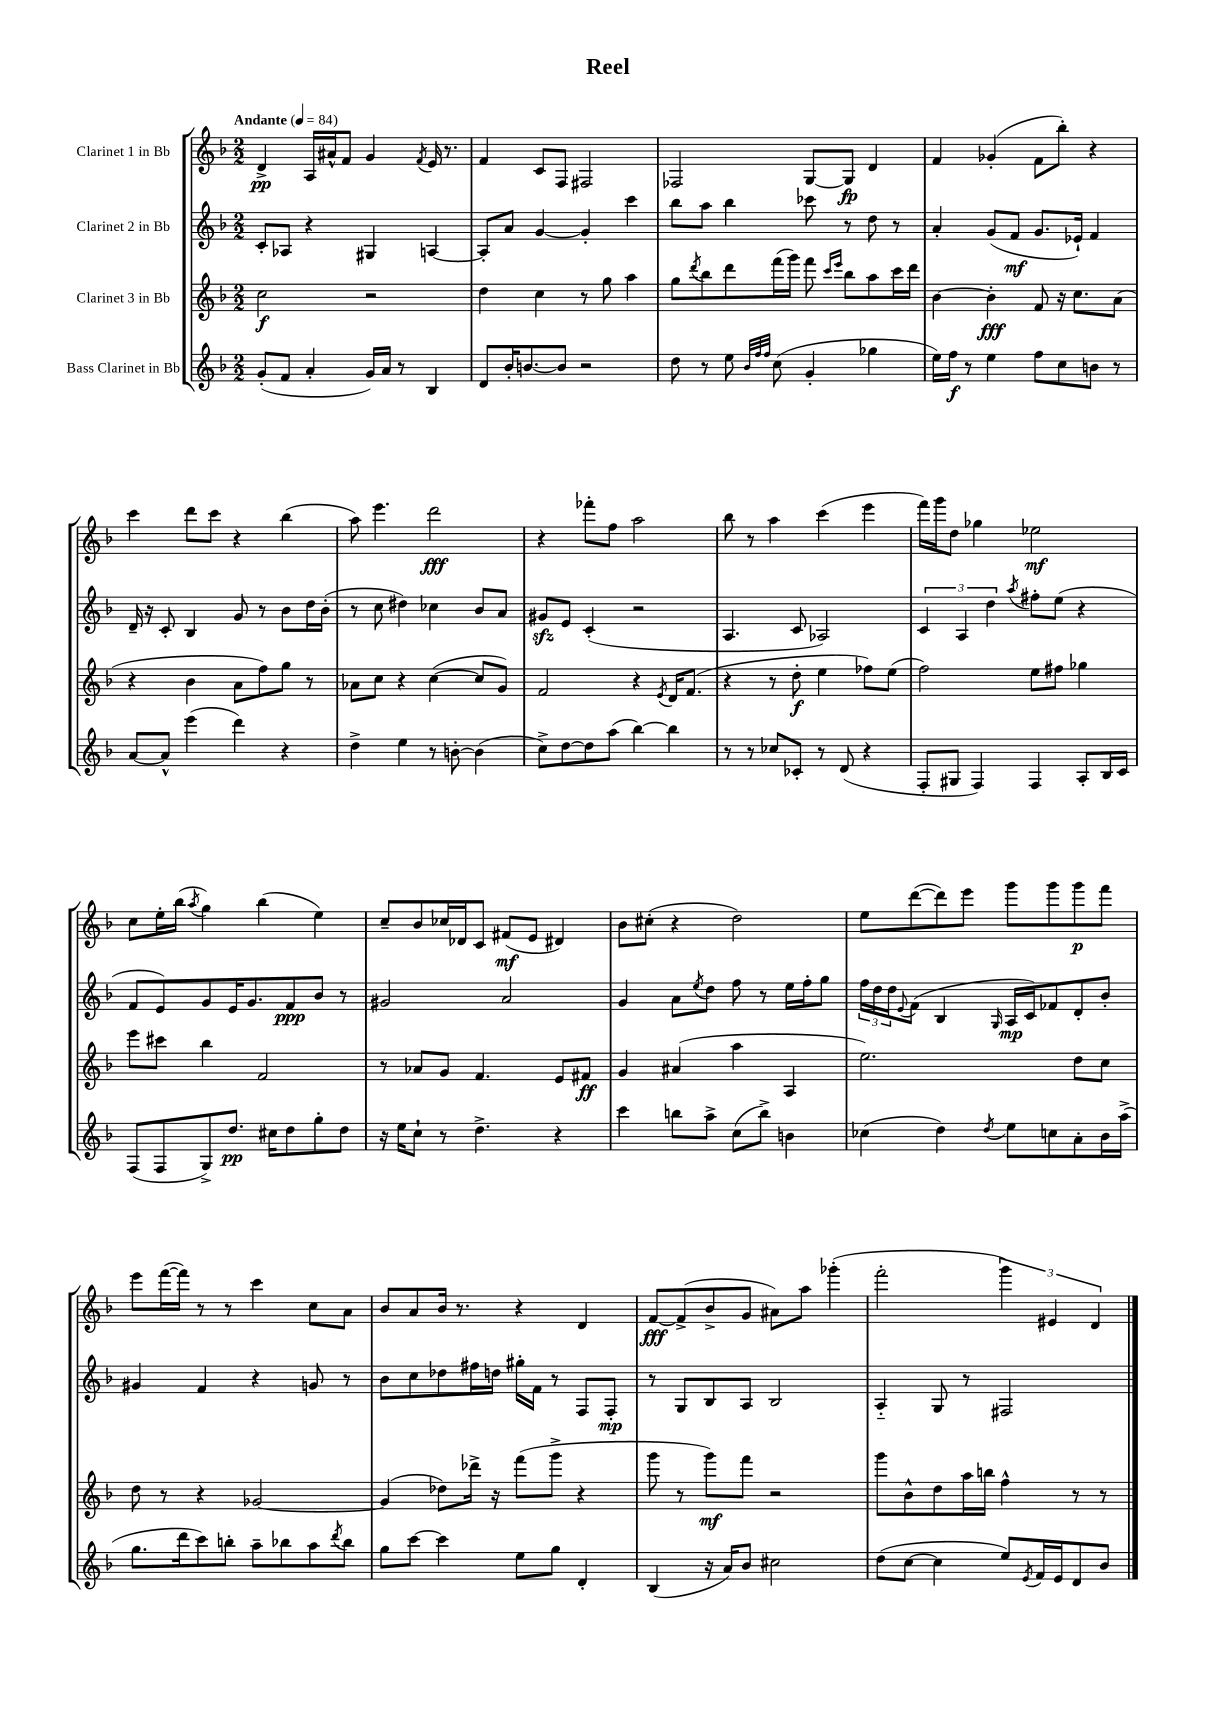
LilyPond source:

\header { title = "Reel" }
<<
\new StaffGroup <<
\new Staff = "s0" \with { instrumentName = "Clarinet 1 in Bb" } {
    \clef treble \key f \major \numericTimeSignature \time 2/2 \tempo "Andante" 4 = 84
    d'4->\pp a16 ais'16-^ f'8 g'4 \acciaccatura { f'8 } e'16 r8. |
    f'4 c'8 f8 fis2 |
    fes2 g8~ g8\fp d'4 |
    f'4 ges'4-.( f'8 bes''8-.) r4 |
    c'''4 d'''8 c'''8 r4 bes''4( |
    a''8) e'''4. d'''2\fff |
    r4 fes'''8-. f''8 a''2 |
    bes''8 r8 a''4 c'''4( e'''4 |
    f'''16) g'''16 d''8 ges''4 ees''2\mf |
    c''8 e''16-. bes''16( \acciaccatura { a''8 } g''4) bes''4( e''4) |
    c''8-- bes'8 ces''16 des'16 c'8 fis'8\mf( e'8 dis'4) |
    bes'8 cis''8-.( r4 d''2) |
    e''8 d'''8~( d'''8) e'''8 g'''8 g'''8 g'''8\p f'''8 |
    e'''8 f'''16~( f'''16) r8 r8 c'''4 c''8 a'8 |
    bes'8 a'8 bes'16 r8. r4 d'4 |
    f'8~\fff f'8->( bes'8-> g'8 ais'8) a''8 ges'''4-.( |
    f'''2-. \tuplet 3/2 { g'''4) eis'4 d'4 } \bar "|." |
}
\new Staff = "s1" \with { instrumentName = "Clarinet 2 in Bb" } {
    \clef treble \key f \major \numericTimeSignature \time 2/2
    c'8-. aes8 r4 gis4 a4~ |
    a8-. a'8 g'4~ g'4-. c'''4 |
    bes''8 a''8 bes''4 ces'''8 r8 d''8 r8 |
    a'4-. g'8( f'8\mf g'8. ees'16-!) f'4 |
    d'16-- r16 c'8-. bes4 g'8 r8 bes'8 d''16 bes'16-.( |
    r8 c''8 dis''4) ces''4 bes'8 a'8 |
    gis'8\sfz e'8 c'4-.( r2 |
    a4. c'8 aes2) |
    \tuplet 3/2 { c'4 a4 d''4 } \acciaccatura { a''8 } fis''8-. e''8( r4 |
    f'8 e'8) g'8 e'16 g'8. f'8\ppp bes'8 r8 |
    gis'2 a'2 |
    g'4 a'8 \acciaccatura { e''8 } d''8 f''8 r8 e''16 f''16-. g''8 |
    \tuplet 3/2 { f''16 d''16 d''16 } \appoggiatura { e'8 } f'8( bes4 \grace { g16 } a16\mp c'16) fes'8 d'8-. bes'8-. |
    gis'4 f'4 r4 g'8 r8 |
    bes'8 c''8 des''8 fis''16 d''16 gis''16-. f'16 r8 f8 f8-.\mp |
    r8 g8 bes8 a8 bes2 |
    a4-_ g8 r8 fis2 \bar "|." |
}
\new Staff = "s2" \with { instrumentName = "Clarinet 3 in Bb" } {
    \clef treble \key f \major \numericTimeSignature \time 2/2
    c''2\f r2 |
    d''4 c''4 r8 g''8 a''4 |
    g''8 \acciaccatura { d'''8 } bes''8 d'''8 f'''16( g'''16) f'''8 \grace { c'''16 e'''16 } bes''8 a''8 c'''16 d'''16 |
    bes'4~ bes'4-.\fff f'8 r16 c''8. a'8( |
    r4 bes'4 a'8 f''8) g''8 r8 |
    aes'8 c''8 r4 c''4~( c''8 g'8) |
    f'2 r4 \acciaccatura { e'8 } d'16 f'8.( |
    r4 r8 d''8-.\f e''4 fes''8) e''8( |
    f''2) e''8 fis''8 ges''4 |
    e'''8 cis'''8 bes''4 f'2 |
    r8 aes'8 g'8 f'4. e'8 fis'8\ff |
    g'4 ais'4( a''4 a4 |
    e''2.) d''8 c''8 |
    d''8 r8 r4 ges'2~ |
    ges'4( des''8) des'''16-> r16 f'''8( g'''8-> r4 |
    g'''8 r8 g'''8\mf) f'''8 r2 |
    g'''8 bes'8-^ d''8 a''16 b''16 f''4-^ r8 r8 \bar "|." |
}
\new Staff = "s3" \with { instrumentName = "Bass Clarinet in Bb" } {
    \clef treble \key f \major \numericTimeSignature \time 2/2
    g'8-.( f'8 a'4-. g'16) a'16 r8 bes4 |
    d'8 bes'16-. b'8.~ b'8 r2 |
    d''8 r8 e''8 \grace { bes'32 f''32 f''32 } c''8( g'4-. ges''4 |
    e''16) f''16\f r8 e''4 f''8 c''8 b'8 r8 |
    a'8~ a'8-^ e'''4( d'''4) r4 |
    d''4-> e''4 r8 b'8~-. b'4( |
    c''8->) d''8~ d''8 a''8( bes''4~) bes''4 |
    r8 r8 ces''8 ces'8-. r8 d'8( r4 |
    f8-. gis8 f4) f4 a8-. bes16 c'16 |
    f8( f8 g8->) d''8.\pp cis''16 d''8 g''8-. d''8 |
    r16 e''16 c''8-! r8 d''4.-> r4 |
    c'''4 b''8 a''8-> c''8( b''8->) b'4 |
    ces''4( d''4) \acciaccatura { d''8 } e''8 c''8 a'8-. bes'16 a''16->( |
    g''8. d'''16 c'''8) b''8-. a''8-- bes''8 a''8 \acciaccatura { d'''8 } bes''8 |
    g''8 c'''8~ c'''4 e''8 g''8 d'4-. |
    bes4( r16 a'16) bes'8 cis''2 |
    d''8( c''8~ c''4 e''8) \acciaccatura { e'8 } f'16 e'16 d'8 bes'8 \bar "|." |
}
>>
>>
\layout { \context { \Score \remove "Bar_number_engraver" } }
